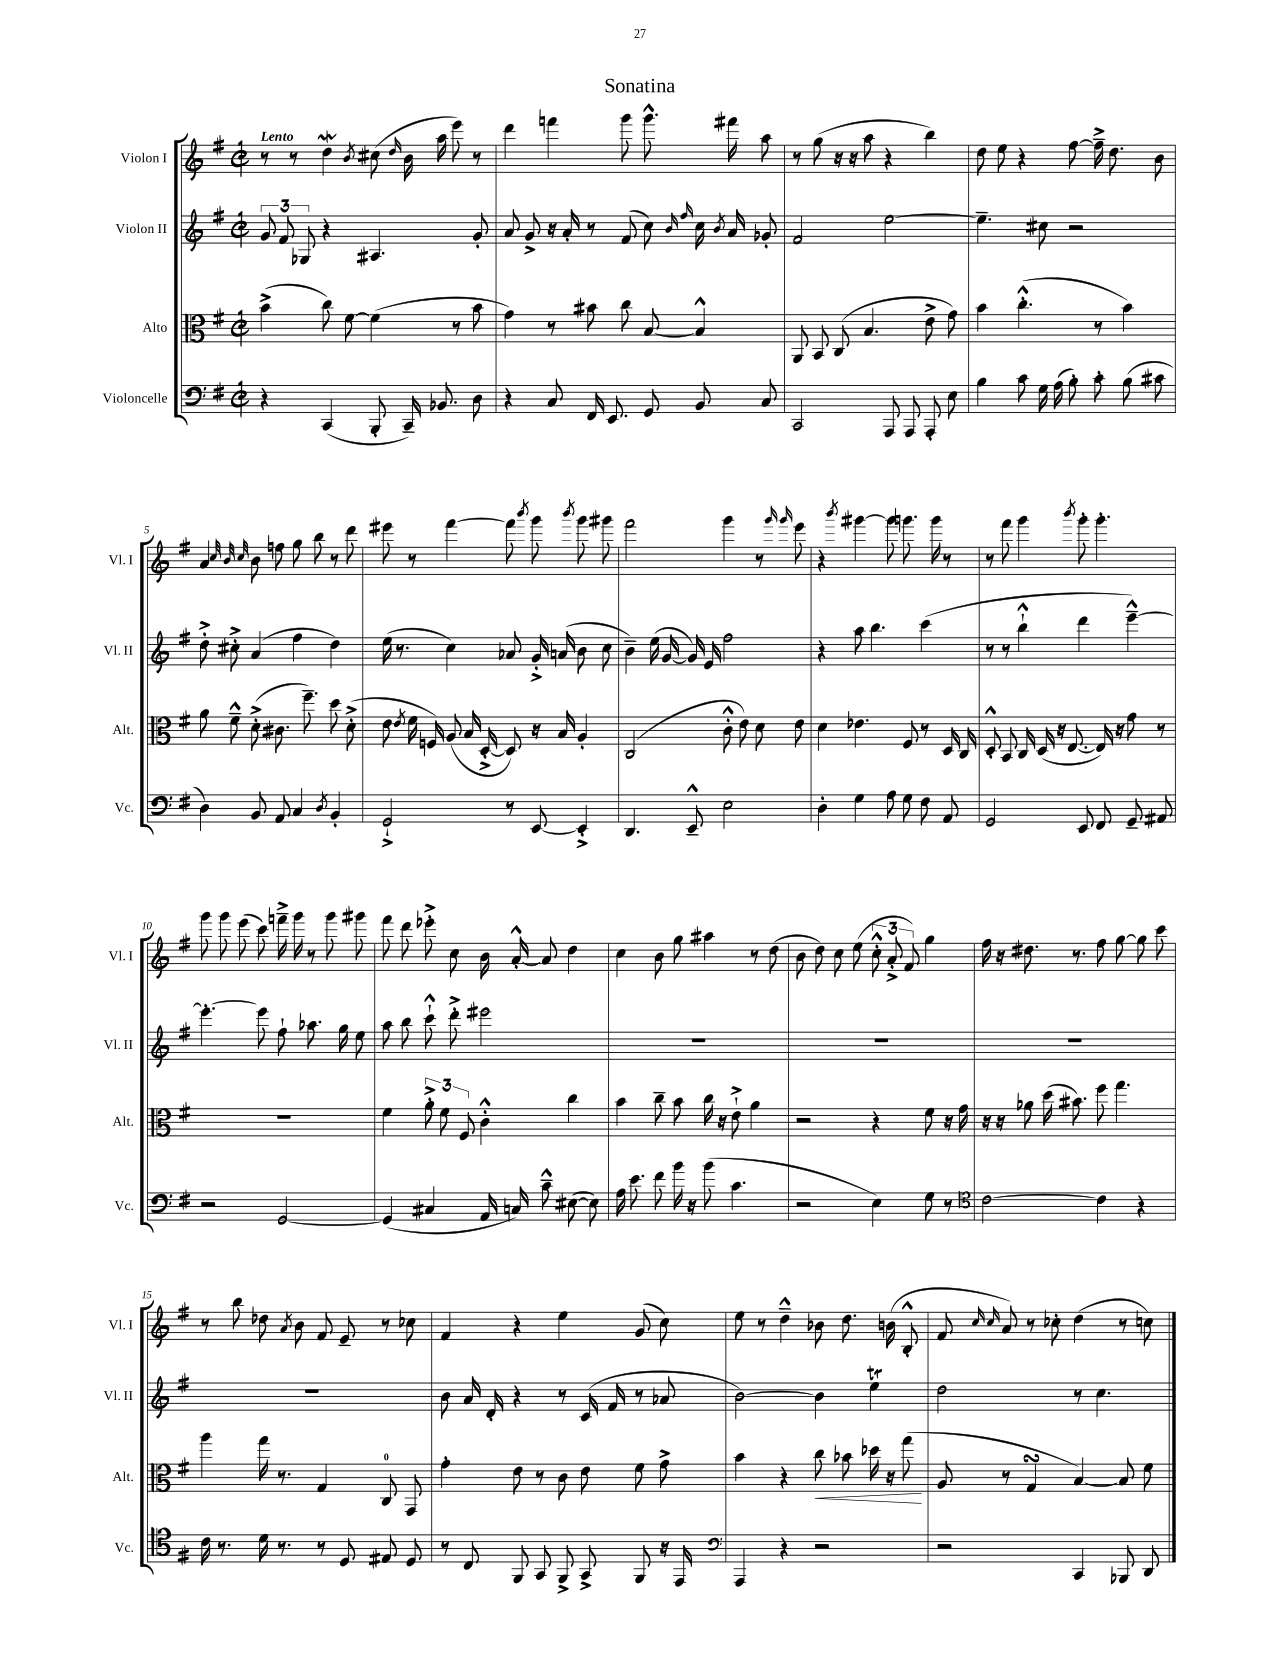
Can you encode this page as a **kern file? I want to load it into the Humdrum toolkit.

**kern	**kern	**dynam	**kern	**kern
*part4	*part3	*part3	*part2	*part1
*staff4	*staff3	*staff3	*staff2	*staff1
*I"Violoncelle	*I"Alto	*	*I"Violon II	*I"Violon I
*I'Vc.	*I'Alt.	*	*I'Vl. II	*I'Vl. I
*clefF4	*clefC3	*	*clefG2	*clefG2
*k[f#]	*k[f#]	*	*k[f#]	*k[f#]
*M2/2	*M2/2	*	*M2/2	*M2/2
*met(c|)	*met(c|)	*	*met(c|)	*met(c|)
=1	=1	=1	=1	=1
!	!	!	!	!LO:TX:a:B:t=Lento
4r	(4b^\	.	12g/	8r
.	.	.	12f#/	.
.	.	.	.	8r
.	.	.	12G-X/	.
(4CC/	8cc\)	.	4r	4ddW\
.	[8f#\	.	.	.
.	.	.	.	8qb/
8BBB'/	(4f#\]	.	4.A#X/	(8cc#X\
.	.	.	.	16qqdd/
16CC~/)	.	.	.	16b\
8.BB-X/	.	.	.	16aa\
.	8r	.	.	8eee\)
8D\	8b\	.	8g'/	8r
=2	=2	=2	=2	=2
4r	4g\)	.	8a/	4ddd\
.	.	.	8g^/	.
8C/	8r	.	16r	4fffn\
.	.	.	16a'/	.
16FF#/	8b#X\	.	8r	.
8.EE/	.	.	.	.
.	8cc\	.	(8f#/	8ggg\
8GG/	[8B/	.	8cc\)	8.ggg^^\
.	.	.	16qqb/	.
.	.	.	16qqff#/	.
8BB/	4B^^/]	.	16cc\	.
.	.	.	8qb/	.
.	.	.	16a/	16fff#X\
8C/	.	.	8g-X'/	8aa\
=3	=3	=3	=3	=3
2CC/	8AA/	.	2f#/	8r
.	8BB/	.	.	(8gg\
.	(8C/	.	.	16r
.	.	.	.	16r
.	4.B/	.	.	8aa\
8AAA/	.	.	[2ee\	4r
8AAA/	.	.	.	.
8AAA'/	8e^\	.	.	4bb\)
8E\	8g\)	.	.	.
=4	=4	=4	=4	=4
4B\	4b\	.	4.ee~\]	8dd\
.	.	.	.	8ee\
8c\	(4.cc'^^\	.	.	4r
16G\	.	.	8cc#X\	.
(16A\	.	.	.	.
8B'\)	.	.	2r	[8ff#\
8c'\	8r	.	.	16ff#~^\]
.	.	.	.	8.dd\
(8B\	4b\)	.	.	.
8c#X\	.	.	.	8b\
!!LO:LB:g=z
=5	=5	=5	=5	=5
4D\)	8a\	.	8dd'^\	4a/
.	8f#~^^\	.	8cc#X'^\	.
.	.	.	.	32qqcc/
.	.	.	.	32qqb/
.	.	.	.	32qqcc/
8BB/	(8d'^\	.	(4a/	8b\
8AA/	8.c#X\	.	.	8ffn\
4C/	.	.	4ff#\	8gg\
.	8.ff#~\)	.	.	.
.	.	.	.	8bb\
8qD/	.	.	.	.
4BB'/	8dd\	.	4dd\)	8r
.	(8d'^\	.	.	8ddd\
=6	=6	=6	=6	=6
2GG`^/	8e\	.	(16ee\	8eee#X\
.	.	.	8.r	.
.	8qe/	.	.	.
.	16f#\	.	.	8r
.	16Fn/)	.	.	.
.	(8A/	.	4cc\)	[4fff#\
.	16B/	.	.	.
.	[16D'^/	.	.	.
8r	8D/])	.	8a-X/	8fff#\]
.	.	.	.	8qbbb/
[8EE/	16r	.	16g'^/	8ggg\
.	16B/	.	(16an/	.
.	.	.	.	8qbbb/
4EE'^/]	4A'/	.	8b\	8ggg\
.	.	.	8cc\	8ggg#X\
=7	=7	=7	=7	=7
4.DD/	(2C/	.	4b~\)	2fff#\
.	.	.	(16ee\	.
.	.	.	[16g/	.
8EE~^^/	.	.	16g/])	.
.	.	.	16e/	.
2E\	8c'^^\	.	2ff#\	4ggg\
.	8e\)	.	.	.
.	8d\	.	.	8r
.	.	.	.	16qqggg/
.	.	.	.	16qqggg/
.	8e\	.	.	8eee\
=8	=8	=8	=8	=8
4D'\	4d\	.	4r	4r
.	.	.	.	8qbbb/
4G\	4.e-X\	.	8aa\	[4ggg#X\
.	.	.	4.bb\	.
8A\	.	.	.	8ggg#\]
8G\	8F#/	.	.	8.gggn\
8F#\	8r	.	(4ccc\	.
.	.	.	.	16ggg\
8AA/	16D/	.	.	8r
.	16C/	.	.	.
=9	=9	=9	=9	=9
2GG/	8D'^^/	.	8r	8r
.	8BB/	.	8r	8fff#\
.	16C/	.	4bb`^^\	4ggg\
.	(16D/	.	.	.
.	16r	.	.	.
.	[8.E/	.	.	.
.	.	.	.	8qbbb/
8EE/	.	.	4ddd\	8ggg'\
8FF#/	16E/])	.	.	4.ggg'\
.	16r	.	.	.
8GG~/	8g\	.	[4eee~^^\)	.
8AA#X/	8r	.	.	.
!!LO:LB:g=z
=10	=10	=10	=10	=10
2r	1r	.	4.eee'\_	8ggg\
.	.	.	.	8ggg\
.	.	.	.	(8eee\
.	.	.	8eee\]	8ccc\)
[2GG/	.	.	8ff#`\	16fffn~^\
.	.	.	.	16ggg\
.	.	.	8.aa-X\	8r
.	.	.	.	8ggg\
.	.	.	16gg\	.
.	.	.	8ee\	8ggg#X\
=11	=11	=11	=11	=11
(4GG/]	4f#\	.	8aa\	8fff#\
.	.	.	8bb\	8ddd\
4C#X/	12a'^\	.	8ccc`^^\	8eee-X'^\
.	12f#\	.	.	.
.	.	.	8ddd'^\	8cc\
.	12F#/	.	.	.
16AA/	4c'^^\	.	2eee#X\	16b\
16Cn/)	.	.	.	[16a'^^/
8c~^^\	.	.	.	8a/]
([8E#X\	4cc\	.	.	4dd\
8E#\])	.	.	.	.
=12	=12	=12	=12	=12
16A\	4b\	.	1r	4cc\
8.e\	.	.	.	.
8f#\	8cc~\	.	.	8b\
16b\	8b\	.	.	8gg\
16r	.	.	.	.
(8b\	16cc\	.	.	4aa#X\
.	16r	.	.	.
4.c\	8e`^\	.	.	.
.	4a\	.	.	8r
.	.	.	.	(8dd\
=13	=13	=13	=13	=13
2r	2r	.	1r	8b\
.	.	.	.	8dd\)
.	.	.	.	8cc\
.	.	.	.	(8ee\
4E\)	4r	.	.	12cc'^^\
.	.	.	.	12a'^/
.	.	.	.	12f#/)
8G\	8f#\	.	.	4gg\
8r	16r	.	.	.
.	16g\	.	.	.
=14	=14	=14	=14	=14
*clefC4	*	*	*	*
[2c\	16r	.	1r	16ff#\
.	16r	.	.	16r
.	8a-X\	.	.	8.dd#X\
.	(16dd\	.	.	.
.	8.b#X\)	.	.	8.r
4c\]	8ff#\	.	.	8ff#\
.	4.gg\	.	.	[8gg\
4r	.	.	.	8gg\]
.	.	.	.	8ccc\
!!LO:LB:g=z
=15	=15	=15	=15	=15
16c\	4aa\	.	1r	8r
8.r	.	.	.	.
.	.	.	.	8bb\
16d\	16gg\	.	.	8dd-X\
8.r	8.r	.	.	.
.	.	.	.	8qa/
.	.	.	.	8b\
8r	4G/	.	.	8f#/
8D/	.	.	.	8e~/
8E#X/	8C/	.	.	8r
8D/	8GG/	.	.	8cc-X\
=16	=16	=16	=16	=16
8r	4g'\	.	8b\	4f#/
8C/	.	.	16a/	.
.	.	.	16d'/	.
8FF#/	8e\	.	4r	4r
8GG/	8r	.	.	.
8FF#^/	8c\	.	8r	4ee\
8GG^/	8e\	.	(16c/	.
.	.	.	16f#/	.
8FF#/	8f#\	.	8r	(8g/
16r	8g^\	.	8a-X/	8cc\)
16EE/	.	.	.	.
=17	=17	=17	=17	=17
*clefF4	*	*	*	*
4AAA/	4b\	.	[2b\)	8ee\
.	.	.	.	8r
4r	4r	.	.	4dd~^^\
!	!	!LO:HP:b	!	!
2r	8cc\	<	4b\]	8b-X\
.	8b-X\	.	.	8.dd\
.	16dd-X\	.	4eeT\	.
.	16r	.	.	(16bn\
.	(8gg\	.	.	8B'^^/
.	.	[	.	.
=18	=18	=18	=18	=18
2r	8A/	.	2dd\	8f#/
.	.	.	.	16qqcc/
.	.	.	.	16qqcc/
.	8r	.	.	8a/)
.	4GsSSs/	.	.	8r
.	.	.	.	8cc-X'\
4CC/	[4B/)	.	8r	(4dd\
.	.	.	4.cc\	.
8BBB-X/	8B/]	.	.	8r
8DD/	8f#\	.	.	8ccn\)
==	==	==	==	==
*-	*-	*-	*-	*-
